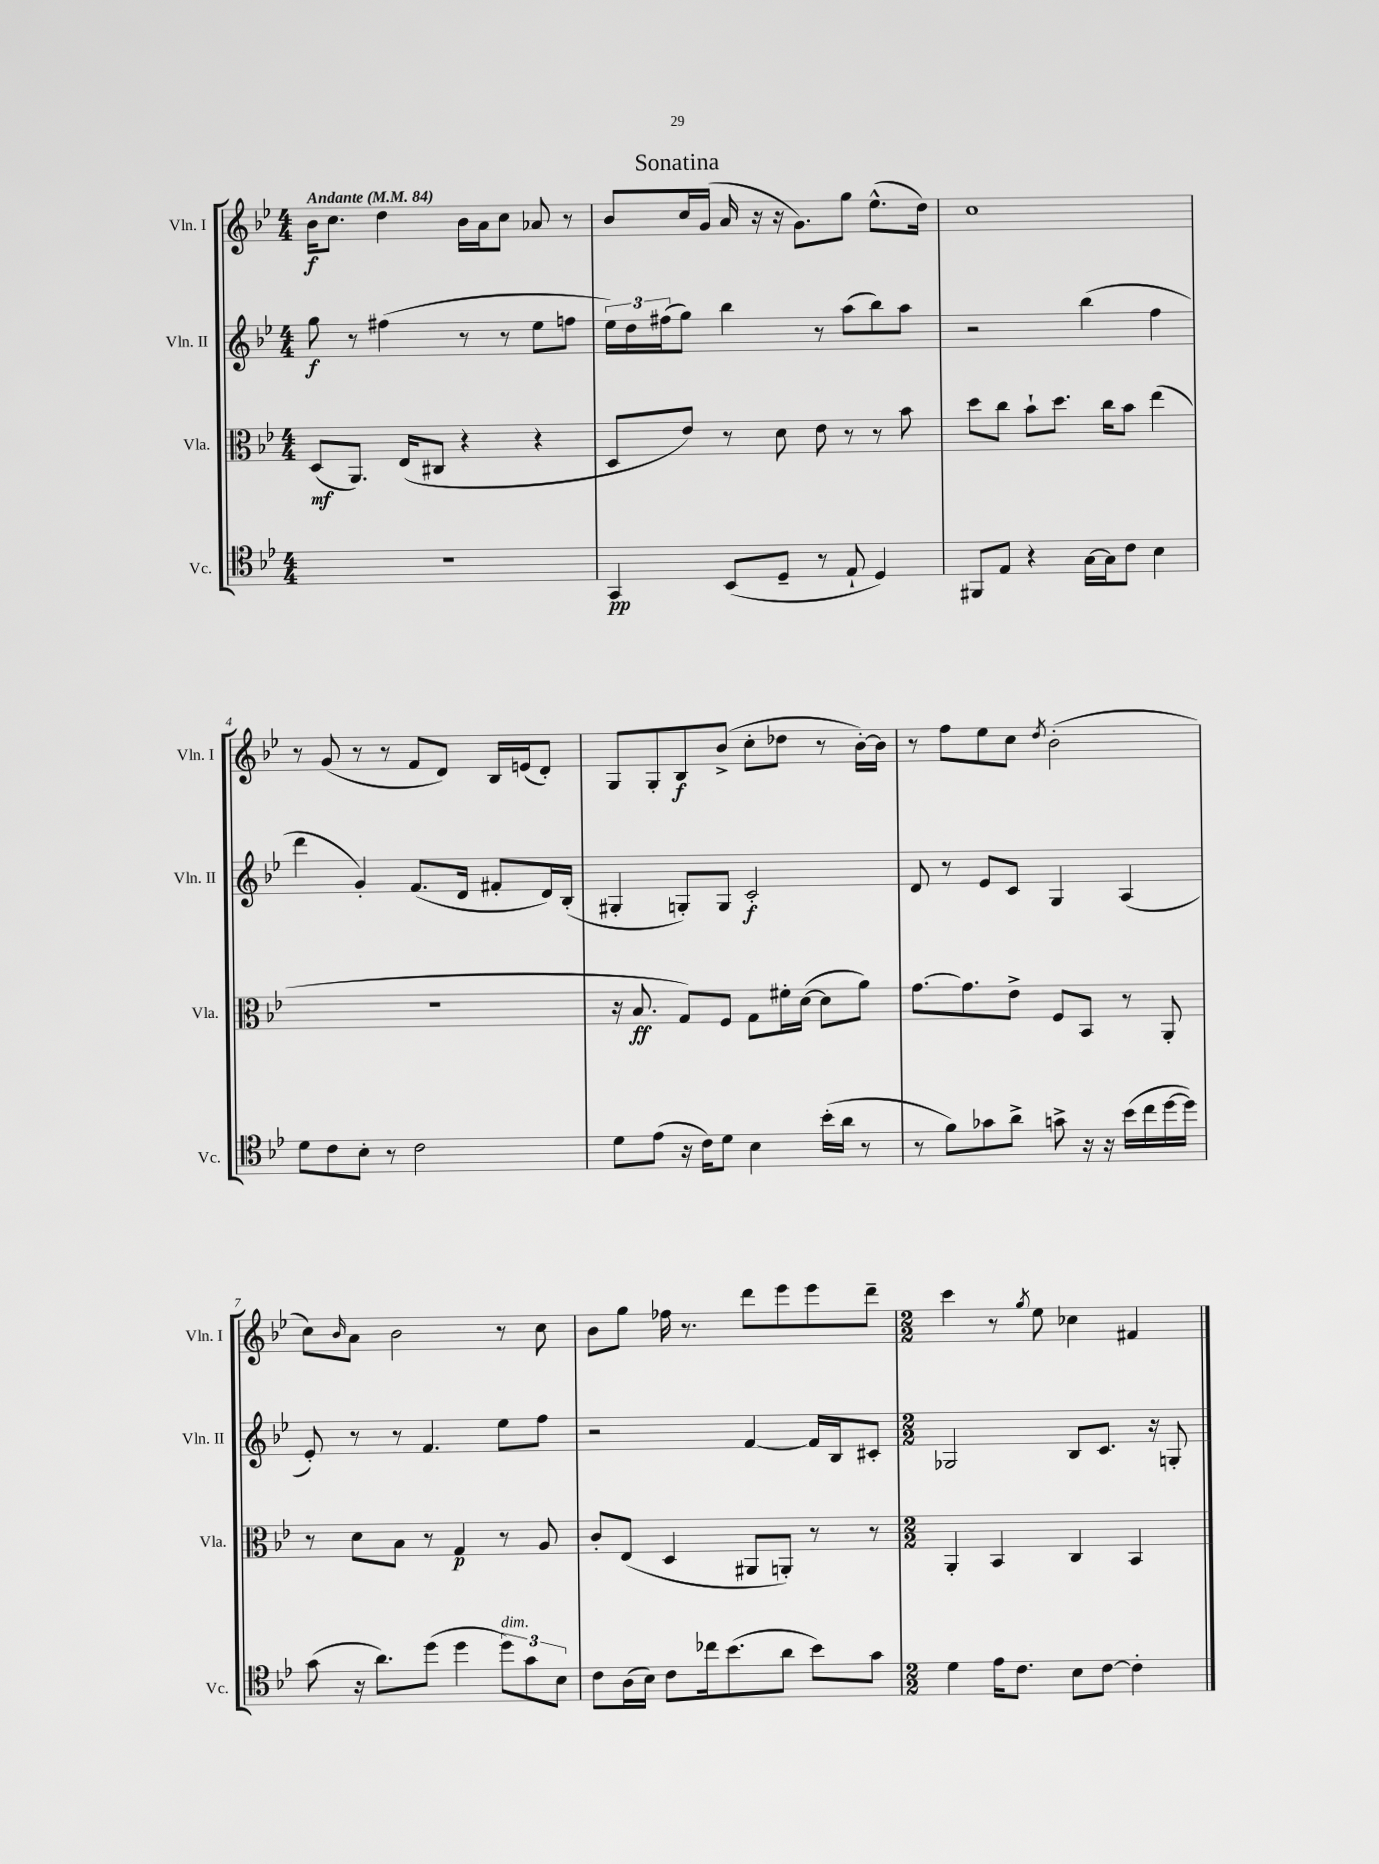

**kern	**kern	**kern	**kern
*staff4	*staff3	*staff2	*staff1
*clefC4	*clefC3	*clefG2	*clefG2
*k[b-e-]	*k[b-e-]	*k[b-e-]	*k[b-e-]
*M4/4	*M4/4	*M4/4	*M4/4
*MM84	*MM84	*MM84	*MM84
1r	(8D/L	8gg\	16b-\LK
.	.	.	8.cc\J
.	8.AA/J)	8r	.
.	.	(4ff#\	4dd\
.	(16E-/LK	.	.
.	8C#/J	.	.
.	4r	8r	16b-\LL
.	.	.	16a\J
.	.	8r	8cc\J
.	4r	8ee-\L	8a-/
.	.	8ff\J	8r
=	=	=	=
4GG/	8D/L	24ee-\LL)	8b-/L
.	.	24dd\	.
.	.	(24ff#\J	.
.	8e-/J)	8gg\J)	16cc/L
.	.	.	(16g/JJ
(8BB-/L	8r	4bb-\	16a/
.	.	.	16r
8D~/J	8d\	.	16r
.	.	.	8.g\L)
8r	8e-\	8r	.
8E-`/	8r	(8aa\L	8gg\J
4D/)	8r	8bb-\)	(8.ee-^^\L
.	8b-\	8aa\J	.
.	.	.	16dd\Jk)
=	=	=	=
8FF#/L	8dd\L	2r	1cc
8E-/J	8cc\J	.	.
4r	8b-`\L	.	.
.	8.dd\J	.	.
[16G\LL	.	(4bb-\	.
16G\]J	16cc\LK	.	.
8c\J	8b-\J	.	.
4B-\	(4ee-\	4ff\	.
=	=	=	=
8d\L	1r	4ddd\	8r
8c\	.	.	(8g/
8B-'\J	.	4g'/)	8r
8r	.	.	8r
2c\	.	(8.f/L	8f/L
.	.	.	8d/J)
.	.	16d/Jk	.
.	.	8f#'/L	16B-/LL
.	.	.	(16e/J
.	.	16d/L)	8d'/J)
.	.	(16B-'/JJ	.
=	=	=	=
8d\L	16r	4G#'/	8G/L
.	8.B-/	.	.
(8e-\J	.	.	8G'/
16r	8G/L)	8G'/L)	8B-/
16c\LK)	.	.	.
8d\J	8F/J	8G/J	(8b-^/J
4B-\	8G\L	2c'/	8cc'\L
.	16f#'\L	.	8dd-\J
.	([16d\JJ	.	.
(16b-'\LL	8d\]L	.	8r
16a\JJ	.	.	.
8r	8a\J)	.	[16b-'\LL)
.	.	.	16b-\]JJ
=	=	=	=
8r	[8.g\L	8d/	8r
8f\L)	.	8r	8ff\L
.	8.g\]	.	.
8g-\	.	8e-/L	8ee-\
8a^\J	8e-^\J	8c/J	8cc\J
.	.	.	8qdd/
8g^\	8F/L	4G/	(2b-'\
16r	8BB-/J	.	.
16r	.	.	.
(16b-\LL	8r	(4A/	.
16cc\	.	.	.
[16dd\	8AA'/	.	.
16dd\]JJ)	.	.	.
=	=	=	=
(8g\	8r	8e-'/)	8cc\L)
.	.	.	16qqb-/
16r	8d\L	8r	8a\J
8.a\L)	.	.	.
.	8B-\J	8r	2b-\
(8dd\J	8r	4.f/	.
4dd\	4G/	.	.
12dd\L)	8r	8ee-\L	8r
12g\	.	.	.
.	8A/	8ff\J	8cc\
12B-\J	.	.	.
=	=	=	=
8c\L	8c'/L	2r	8b-\L
(16A\L	(8E-/J	.	8gg\J
16B-\JJ)	.	.	.
8c\L	4D/	.	16ff-\
.	.	.	8.r
16cc-\k	.	.	.
(8.b-\	.	.	.
.	8AA#/L	[4f/	8ddd\L
8a\J	8AA'/J)	.	8eee-\
8b-\L)	8r	16f/]LL	8eee-\
.	.	16B-/J	.
8g\J	8r	8c#'/J	8ddd~\J
=	=	=	=
*M2/2	*M2/2	*M2/2	*M2/2
4d\	4AA'/	2G-/	4ccc\
16e-\LK	4BB-/	.	8r
8.c\J	.	.	.
.	.	.	8qgg/
.	.	.	8ee-\
8B-\L	4C/	8B-/L	4cc-\
[8c\J	.	8.c/J	.
4c'\]	4BB-/	.	4f#/
.	.	16r	.
.	.	8G'/	.
==	==	==	==
*-	*-	*-	*-
